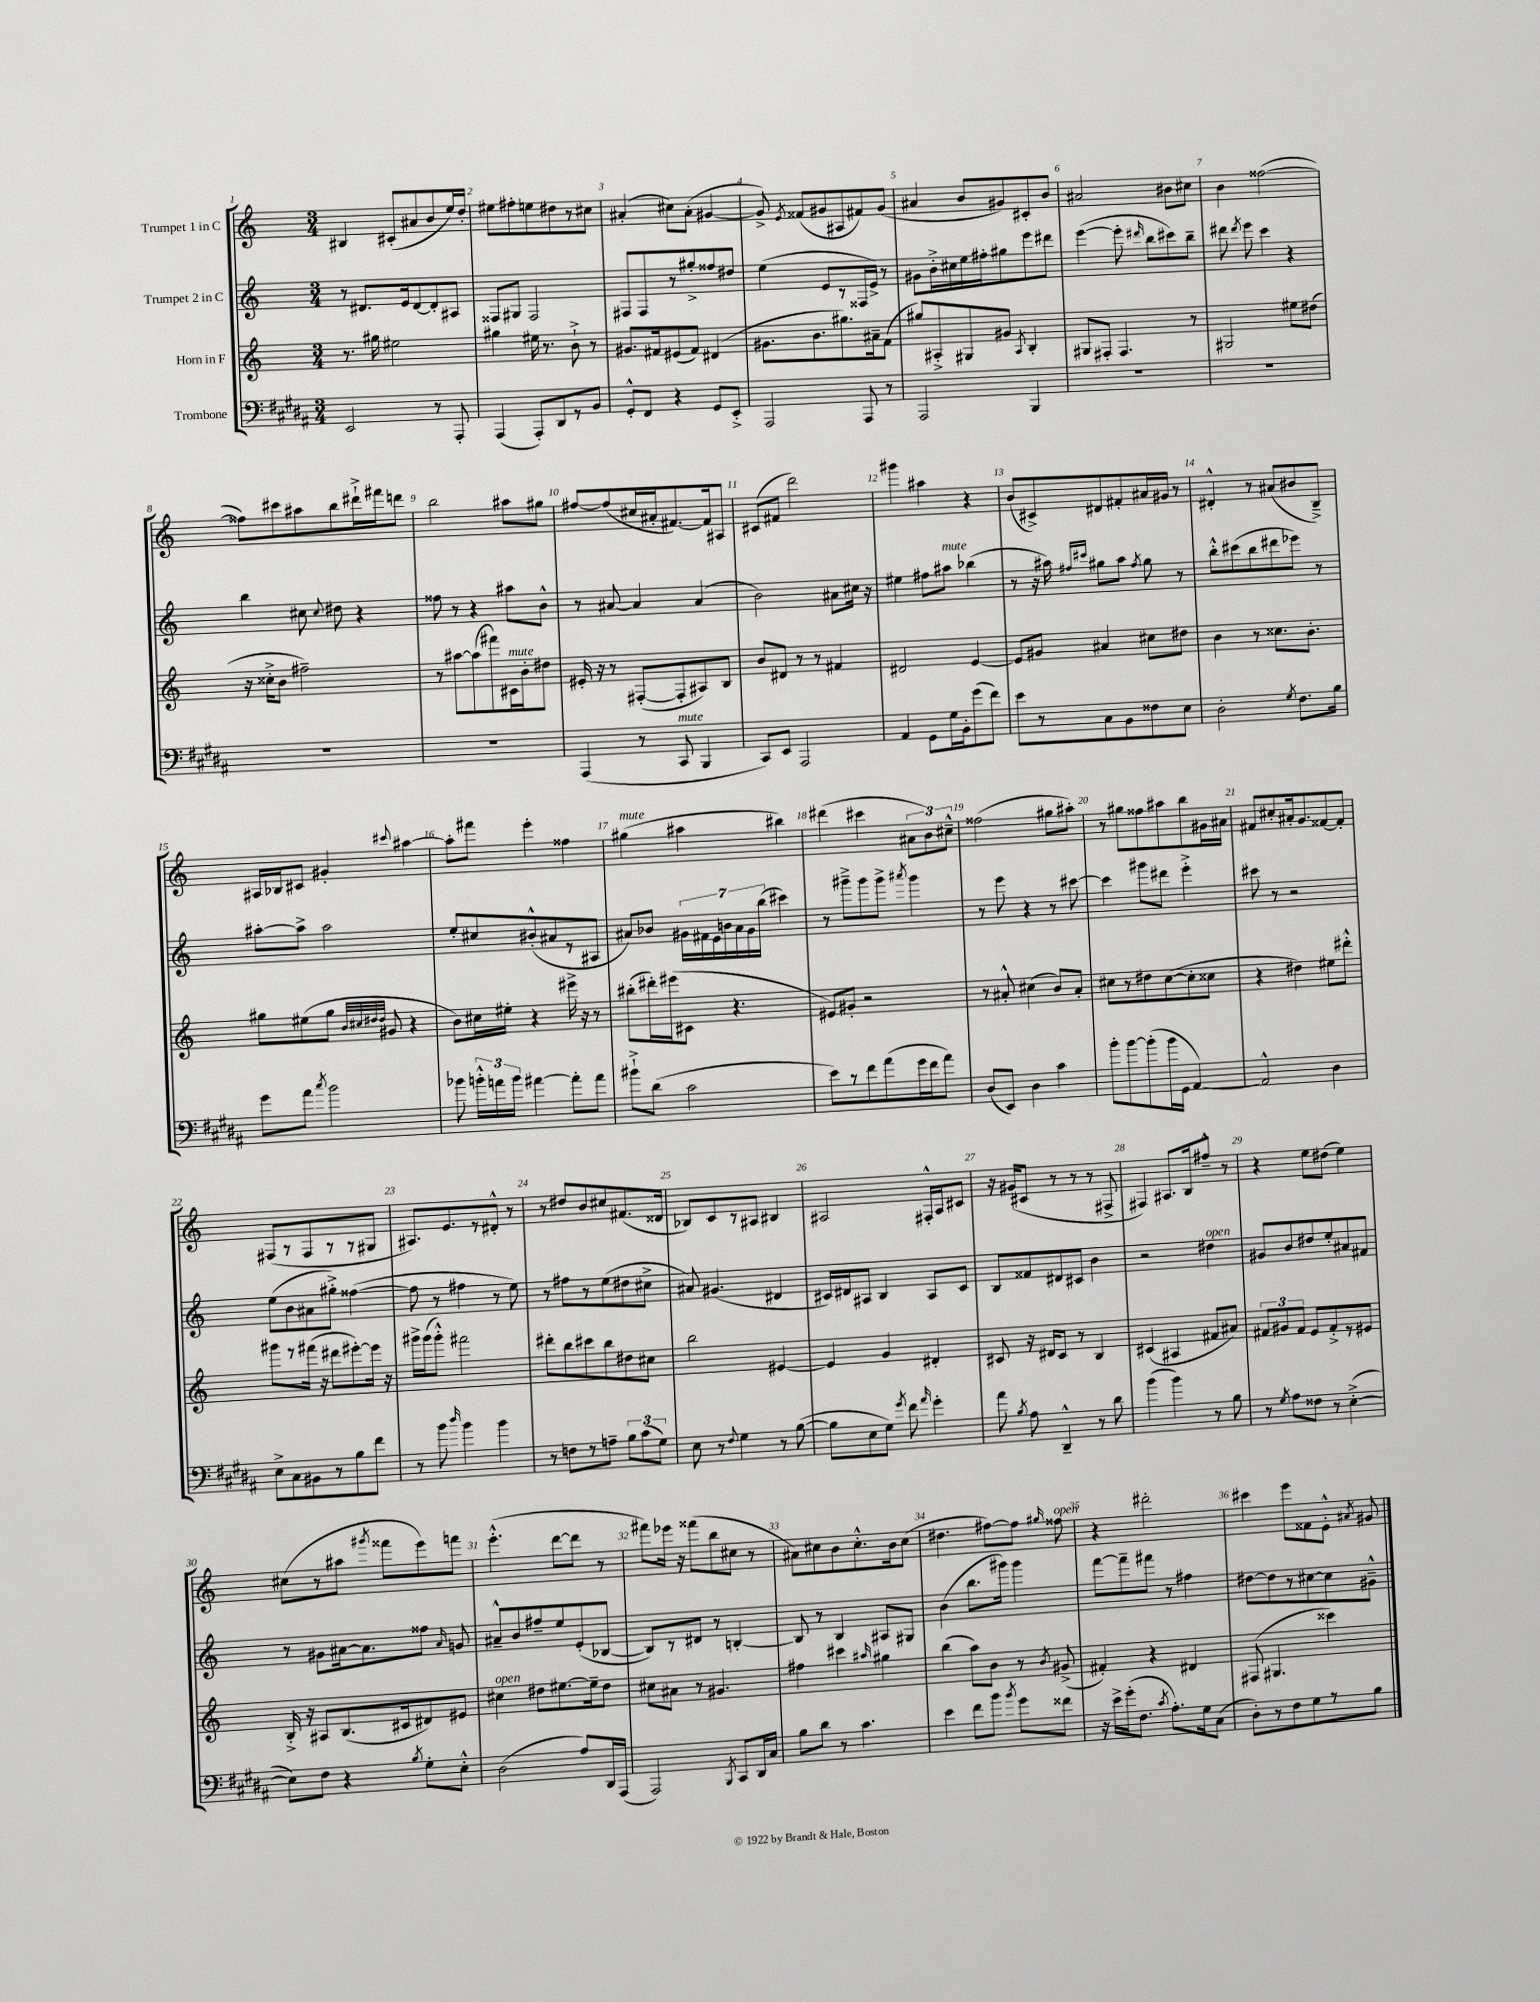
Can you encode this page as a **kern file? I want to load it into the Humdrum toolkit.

**kern	**kern	**kern	**kern
*staff4	*staff3	*staff2	*staff1
*clefF4	*clefG2	*clefG2	*clefG2
*k[f#c#g#d#a#]	*k[]	*k[]	*k[]
*M3/4	*M3/4	*M3/4	*M3/4
2EE/	8.r	8r	4B#/
.	.	8.d#/L	.
.	16gg#\	.	.
.	2ee#\	.	(8c#'/L
.	.	16e/k	.
.	.	[8d#/	8a#/
8r	.	8d#'/]	8b/
8AAA#'/	.	8A#/J	16ee/L)
.	.	.	16dd'/JJ
=	=	=	=
(4AAA#/	4gg#\	8F##/L	8ee#\L
.	.	8G#/J	8ff#'\
8AAA#'/L)	16ee#\	2F##/	8ee\
.	8.r	.	.
8DD#/	.	.	8dd#\
8r	8b`^\	.	8r
8BB/J	8r	.	8cc#\J
=	=	=	=
8GG#'^^/L	8.g#/L	8F#/L	(4a#'/
8FF#/J	.	8F#/	.
.	16f#/k	.	.
4r	(8e#/	8r	8cc#\L)
.	8f#/J)	8gg#'^/	(8a#'\J
8GG#/L	(4d#/	8ff##/	[4g#/
8EE'^/J	.	8dd#/J	.
=	=	=	=
2AAA#/	8.g#\L	(4ee\	8g#^/])
.	.	.	8qe/
.	.	.	(8f##/L
.	8.b\	.	.
.	.	8e/L	8g#/
.	8.gg#\)	8r	8A#/
8AAA#/	.	16F##/L	8f#/)
.	16a#~\k	16e^/JJ)	.
8r	(8f\J	8r	(8g#/J
=	=	=	=
2AAA#/	8gg#/L)	8g#\L	4a#/
.	8A#'^/	16b'^\L	.
.	.	16cc#\	.
.	8G#/	16ee\	8b/L
.	.	16ff#'\J	.
.	8g#/J	8gg#\	8g#/)
.	8qA#/	.	.
4BBB/	4B'/	8eee\	8c#'/
.	.	8ddd#\J	8b/J
=	=	=	=
2.r	8G#/L	([4eee\	2a#/
.	8F#'/J	.	.
.	4.F#/	8eee'\]	.
.	.	16qqddd#/	.
.	.	8bb\L	.
.	.	8ccc#\)	8b#\L
.	8r	8bb~\J	8cc#\J
=	=	=	=
2.r	2G#/	8ddd#\	4b\
.	.	8qddd#/	.
.	.	8eee\	.
.	.	4ccc\	([2ff##\
.	8ee#\L	4r	.
.	(8dd#\J	.	.
=	=	=	=
2.r	16r	4bb\	8ff##\]L)
.	16cc##'^\LK	.	.
.	8b\J	.	8ccc#\
.	2ff#~\)	8cc#\	8aa#\
.	.	8qqcc#/	.
.	.	8dd#\	8bb\
.	.	4r	16ddd#`^\L
.	.	.	16fff#\J
.	.	.	8ddd\J
=	=	=	=
2.r	8r	8ff##\	2bb\
.	[8aa#\L	8r	.
.	(8aa#\]	4r	.
.	8fff#\)	.	.
.	16c#\L	8aa#\L	8aa#\L
.	16b'\J	.	.
.	8dd#\J	8b^^\J	8gg#\J
=	=	=	=
(4AAA#/	16e#'/	8r	[8ff#/L
.	16r	.	.
.	8r	[8a#/	(8ff#/]
8r	([8F#'/L	4a#/]	16cc#/L
.	.	.	16a#'/J
8CC#/	8F#'/]	.	[8.f#/)
4BBB/	8A#/)	(4a#/	.
.	.	.	16f#/]k
.	8B/J	.	8A#/J
=	=	=	=
8CC#/L)	8b/L	2b\)	(8c#/L
8EE/J	8d#/J	.	8f#/J
2AAA#/	8r	.	2ddd\)
.	8r	.	.
.	4f#/	8a#\L	.
.	.	16cc#\Jk	.
.	.	16r	.
=	=	=	=
4AA#/	2d#/	4ee#\	4ggg#\
8GG#\L	.	8ff#\L	4aa#\
16G#\L	.	8aa#\J	.
16BB'\J	.	.	.
(8g#\	[4e/	(4bb-\	4r
8f#\J)	.	.	.
=	=	=	=
8e\L	8e/]L	8r	(8b/L
8r	8g#/J	16r	8c#^/)
.	.	16aa#\)	.
.	.	16qqff#/LL	.
.	.	16qqccc#/JJ	.
8C#\	4a#/	8gg#\L	8d#/
8BB\	.	8aa#\J	8f#'/
.	.	8qff#/	.
8F##\	8cc#\L	8gg#\	16a#/L
.	.	.	16g#/JJ
8E\J	8dd#\J	8r	8r
=	=	=	=
2D#'\	4b\	8bb'^^\L	4d#'^^/
.	.	(8ccc#\	.
.	8r	8bb\	8r
.	8.cc##\L	8ddd#\	(8a#/L
8qG#/	.	.	.
8.F#\L	.	8eee-\J)	8b#/
.	8.b'\J	.	.
.	.	8r	8B~^/J)
16B\Jk	.	.	.
=	=	=	=
8g#\L	8gg#\L	[8aa#'\L	16A#/LL
.	.	.	16B-/J
8a#\J	(8ee#\	8aa#^\]J	8c#/J
8qcc#/	.	.	.
2b\	8gg#\J	2aa#\	4g#'/
.	32qqb/LLL	.	.
.	32qqcc#/	.	.
.	32qqdd#/	.	.
.	32qqdd#/JJJ	.	.
.	8g#/	.	.
.	.	.	8qqccc#/
.	4r	.	[4aa#\
=	=	=	=
8b-\	8b\L)	8ee'/L	8aa#'\]L
24b'^^\LL	16cc#\L	8cc#/	8fff#\J
24a\	.	.	.
.	16ee#'\JJ	.	.
24b\JJ	.	.	.
[4a#\	4r	(8b#'^^/	4eee'\
.	.	8a#/	.
8a#'\]L	16eee#^\	8r	4ff##\
.	16r	.	.
8a#\J	8r	8A#/J	.
=	=	=	=
8b#`^\L	(8bb#'\L	8a#/L)	(4gg#\
(8d#\J	16ddd#'\L)	8b-/J	.
.	(16eee#\J	.	.
2c#\	8c#\J	28g#\LL	4aa#\
.	.	28f#\	.
.	.	28e\	.
.	.	28b\	.
.	4.r	.	.
.	.	28a#\	.
.	.	28g#\	.
.	.	(28bb\JJ	.
.	.	4ccc#\)	4bb#\)
=	=	=	=
8e\L)	8e#/L)	8r	(4ddd#\
8r	8g#'/J	8ggg#~^\L	.
8f#\	2r	8ggg#\	4ccc#\
(8a#\	.	8ggg#^\J	.
.	.	8qaaa#/	.
16g#\L	.	4ggg#\	12a#\L
16f#\J	.	.	.
.	.	.	12b\)
8a#\J)	.	.	.
.	.	.	12cc#~^^\J
=	=	=	=
(8D#/L	8r	8r	(2ff##\
8EE/J)	8a#'^^/	8eee\	.
4D#\	(4cc#\	4r	.
4c#\	8b/L)	8r	8gg#\L
.	8a#'/J	[8ccc#\	8aa#'\J)
=	=	=	=
8b'\L	8cc#\L	4ccc#\]	8r
[8b\	8r	.	8gg#\L
(8b'\]	8dd#\	8ggg#\L	8ff##\
16b\L	([8cc#\	8ddd#\J	8aa#\
16GG#\JJ	.	.	.
[4AA#/)	8cc#'\]	4eee'^\	8bb\
.	8cc##\J	.	16g#\L
.	.	.	16a#\JJ
=	=	=	=
2AA#^^/]	4r	8ccc#\	8f#/L
.	.	8r	8cc#'/
.	4dd#\)	2r	16a#'/k
.	.	.	8.g/
4D#\	8ee#\L	.	[8f##/
.	8ddd#'^^\J	.	8f##'/]J
=	=	=	=
8E^\L	8ggg#\L	(8ee\L	(8F#/L
8C#\	8r	8b\	8r
8BB#\	(16fff#\Jk	8a#\	8F#/
.	16r	.	.
8r	8ddd#\L	8gg#'^\J)	8r
8B\	[8eee#'\)	([4ff##\	8r
8f#\J	16eee#\]Jk	.	8G#/J
.	16r	.	.
=	=	=	=
8r	16ggg#^\LL	8ff##\]	8.A#/L)
.	(16ggg#\J	.	.
8b\	8ggg#'^^\J)	8r	.
.	.	.	8.e/
16qqdd#/	.	.	.
4b\	2fff#\	4ff#\	.
.	.	.	8r
4b\	.	8r	8d#'^^/J
.	.	8ee\)	8r
=	=	=	=
8r	8ddd#'\L	8r	8r
8F\L	8bb\	8ff#\L	8dd#/L
8r	8ccc#\	8r	8b/
8A~\J	8bb\	(8ee\	8cc#/
12B\L	8dd#\	8dd#\	(8.f#/
(12c#\	.	.	.
.	8cc#\J	8cc#^\J	.
12G#\J)	.	.	.
.	.	.	16d##/Jk
=	=	=	=
8E\	2bb\	8a#/)	8B-/L)
8r	.	(4.g#/	8c/
8qqF#/	.	.	.
4G#\	.	.	8r
.	.	.	8A#/J
8r	[4e#/	4d#/	4B#/
([8B\	.	.	.
=	=	=	=
8B\]L	4e#/]	16c#/LL)	2A#/
.	.	16d#/J	.
8E\	.	8A#/J	.
8G#\J)	4g/	4B/	.
8qg#/	.	.	.
8f#\	.	.	.
16qqa#/	.	.	.
4g#'\	4d#'/	8A#/L	16F#'^^/LL
.	.	.	16A#/J
.	.	8c#/J	8c#/J
=	=	=	=
8a#\	8c#/	8B/L	16r
.	.	.	(16g#/LK
8qB/	.	.	.
8A#\	16r	8f##/	8c#/J
.	16d#/LK	.	.
4DD#~^^/	8c#/J	8d#/	8r
.	8r	8c#/J	8r
8r	4B/	4b\	8r
8d#\	.	.	8F#^/
=	=	=	=
(4b\	(4c#/	2r	4F#/)
4b\)	4A#/	.	8.A#/L
.	.	.	16B/k
8r	8f#/L	4dd#\	8ff#~^^/J
8B\	8a#/J)	.	8r
=	=	=	=
8r	12f#/L	8g#/L	4r
.	12g#/	.	.
8qG#/	.	.	.
8A#\L	.	8b/	.
.	12f#/J	.	.
8F##\J	8e/L	8dd#/	8ee\L
8r	8f#'^/	8ee'/	(8dd#\J
([4E'^\	8r	8a#/	4ee\)
.	8e#/J	8f#/J	.
=	=	=	=
8E\]L)	16B'^/	8r	(8cc#\L
.	16r	.	.
8F#\J	8A#/L	8g#\L	8r
4r	(8.B/	[16a#\k	8aa#\J
.	.	8.a#\]	.
.	.	.	8qggg#/
.	.	.	8fff##\L
.	16c#/k	.	.
8qB/	.	.	.
8G#'\L	8d#/)	8ff##\J	8eee\)
.	.	16qqa#/	.
8E'^^\J	8e#/J	8g/	8fff\J
=	=	=	=
(2D#\	4cc#\	8a#~^^/L	(4.eee'^^\
.	.	8b/	.
.	8dd#\L	8ff#~/	.
.	[8.ee#\	8ee/	[8ddd\L
8A#/L)	.	(8e'/	8ddd\]J
.	16ee#~\]k	.	.
16DD#/L	8dd#\J	[8B-/J	8r
(16AAA#/JJ	.	.	.
=	=	=	=
2AAA#/)	8cc#\L	8B-/]L)	8fff#\L)
.	8a#\J	8r	16eee-\Jk
.	.	.	16r
.	8r	8d#/J	(8fff##\L
.	4.g#/	8r	8bb\
8qBBB/	.	.	.
8CC#/L	.	[4B'/	8cc#\J
16DD#/L	.	.	8r
16C#/JJ	.	.	.
=	=	=	=
8B\L	4ff#\	8B/]	8a#\L)
8d#\J	.	8r	8cc#\
8r	4ccc#\	4B/	8b\
4.c#\	.	.	8.cc#'^^\
.	16qqaa#/	.	.
.	4gg#\	8A#/L	.
.	.	.	16b\k
.	.	8G#/J	(8cc#\J
=	=	=	=
4e\	(4bb\	(4b\	4.dd#\
8f#\L	8aa\L)	8.bb\L	.
8b\J	8b\J	.	[8ff#\L)
.	.	16ggg#\Jk)	.
8qb/	.	.	.
8g#\L	8r	4ggg#\	8ff#\]J
.	8qb/	.	16qqgg#/
8f##\J	(8g#^/	.	8ff##\
=	=	=	=
16r	4f#'/)	[8fff\L	4r
16e^\LL	.	.	.
(16g#'\J	.	8fff~\]	.
8.F#\J	.	.	.
.	4r	8fff#\J	2ddd#'\
8qc#/	.	.	.
8.A#'\L)	.	8r	.
.	4d#/	4ff#\	.
16G#\k	.	.	.
(8C#\J	.	.	.
=	=	=	=
8D#'\L)	(8F#/	[8dd#\L	4ccc#\
8r	4.G#/	8dd#\]	.
8F#\	.	8r	8eee\L
8G#\	.	[8cc#\	8f##\
8r	4ccc##\)	8cc#\]	8e'^^\J
.	.	.	8qa#/
8B\J	.	8g#~^^\J	8g#/
==	==	==	==
*-	*-	*-	*-
